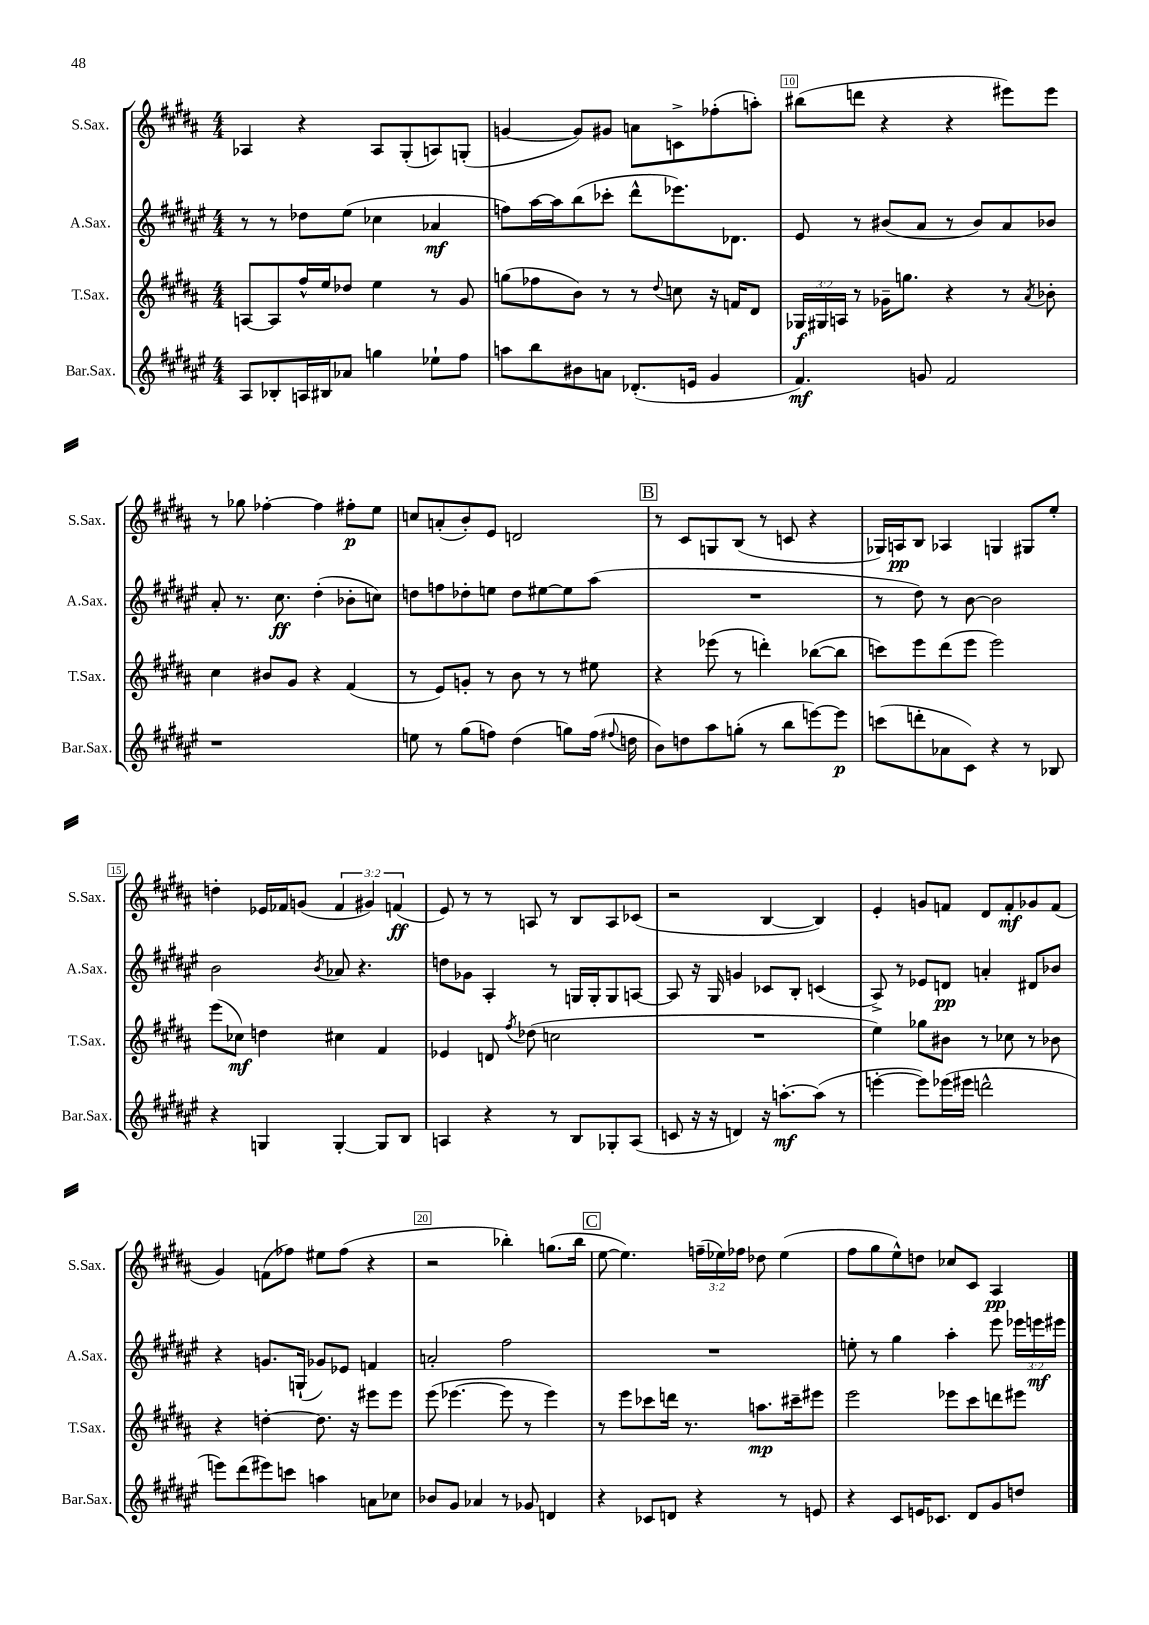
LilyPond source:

<<
\new StaffGroup <<
\new Staff = "s0" \with { instrumentName = "S.Sax." shortInstrumentName = "S.Sax." } {
    \clef treble \key b \major \numericTimeSignature \time 4/4 \override Staff.TupletNumber.text = #tuplet-number::calc-fraction-text
    \autoBeamOff aes4 r4 aes8[ gis8-.( a8) g8]-.( |
    g'4~ g'8[) gis'8] a'8[ c'8-> fes''8-.( a''8]-.) |
    bis''8[( d'''8] r4 r4 eis'''8[) eis'''8] |
    r8 ges''8 fes''4~-. fes''4 fis''8[-.\p e''8] |
    c''8[ a'8-.( b'8-.) e'8] d'2 |
    \mark \markup { \box "B" } r8 cis'8[ g8 b8]( r8 c'8 r4 |
    ges16[) a16\pp b8] aes4 g4 gis8[ e''8]-. |
    d''4-. ees'16[ fes'16 g'8]( \tuplet 3/2 { fes'4 gis'4) f'4\ff( } |
    e'8) r8 r8 a8 r8 b8[ a8 ces'8]( |
    r2 b4~ b4) |
    e'4-. g'8[ f'8] dis'8[ f'8-.\mf ges'8 f'8]( |
    gis'4) f'8[( fes''8]) eis''8[ fes''8]( r4 |
    r2 bes''4-.) g''8.[( bes''16] |
    \mark \markup { \box "C" } e''8~ e''4.) \tuplet 3/2 { f''16[--( ees''16) fes''16] } des''8 ees''4( |
    fis''8[ gis''8 e''8-^) d''8] ces''8[ cis'8] ais4\pp \bar "|." |
}
\new Staff = "s1" \with { instrumentName = "A.Sax." shortInstrumentName = "A.Sax." } {
    \clef treble \key fis \major \numericTimeSignature \time 4/4 \override Staff.TupletNumber.text = #tuplet-number::calc-fraction-text
    \autoBeamOff r8 r8 des''8[ eis''8]( ces''4 aes'4\mf |
    f''8[) ais''16~ ais''16 b''8( ces'''8]-. dis'''8[-^ ees'''8.) des'8.] |
    eis'8 r8 bis'8[( ais'8] r8 bis'8[) ais'8 bes'8] |
    ais'8-. r8. cis''8.\ff dis''4-.( bes'8[-. c''8]) |
    d''8[ f''8 des''8-. e''8] des''8[ eis''8~ eis''8 ais''8]( |
    \mark \markup { \box "B" } R1 |
    r8 dis''8) r8 b'8~ b'2 |
    b'2 \acciaccatura { b'8 } aes'8 r4. |
    d''8[ ges'8] ais4-. r8 g16[ g16-. g8 a8]~ |
    a8 r16 gis16 g'4 ces'8[ b8]-. c'4( |
    ais8->) r8 ees'8[ d'8]\pp a'4-. dis'8[ bes'8] |
    r4 g'8.[ g16]-!( ges'8[) ees'8] f'4 |
    a'2-. fis''2 |
    \mark \markup { \box "C" } R1 |
    e''8-. r8 gis''4 ais''4-. eis'''8 \tuplet 3/2 { ees'''16[ e'''16\mf eis'''16] } \bar "|." |
}
\new Staff = "s2" \with { instrumentName = "T.Sax." shortInstrumentName = "T.Sax." } {
    \clef treble \key b \major \numericTimeSignature \time 4/4 \override Staff.TupletNumber.text = #tuplet-number::calc-fraction-text
    \autoBeamOff a8[~ a8 fis''16-^ e''16 des''8] e''4 r8 gis'8 |
    g''8[( fes''8 b'8]) r8 r8 \appoggiatura { dis''8 } c''8 r16 f'16[ dis'8] |
    \tuplet 3/2 { ges16[\f gis16 a16] } r8 ges'16[-- g''8.] r4 r8 \acciaccatura { ais'8 } bes'8-. |
    cis''4 bis'8[ gis'8] r4 fis'4( |
    r8 e'8[) g'8]-. r8 b'8 r8 r8 eis''8 |
    \mark \markup { \box "B" } r4 ees'''8( r8 d'''4-.) bes''8[~( bes''8] |
    c'''8[) e'''8 dis'''8( e'''8] e'''2) |
    e'''8[( ces''8]\mf) d''4 cis''4 fis'4 |
    ees'4 d'8 \acciaccatura { fis''8 } des''8( c''2 |
    R1 |
    e''4) ges''8[ bis'8] r8 ces''8 r8 bes'8 |
    r4 d''4~-. d''8. r16 eis'''8[ eis'''8] |
    e'''8( ees'''4.~ ees'''8 r8 ees'''4) |
    \mark \markup { \box "C" } r8 e'''8[ ces'''8 d'''16] r8. a''8.[\mp cis'''16-- eis'''8] |
    e'''2 ees'''8[ cis'''8 d'''8 eis'''8] \bar "|." |
}
\new Staff = "s3" \with { instrumentName = "Bar.Sax." shortInstrumentName = "Bar.Sax." } {
    \clef treble \key fis \major \numericTimeSignature \time 4/4
    \autoBeamOff ais8[ bes8-. a16 bis16 aes'8] g''4 ees''8[-! fis''8] |
    a''8[ b''8 bis'8 a'8] des'8.[-.( e'16] gis'4 |
    fis'4.\mf) g'8 fis'2 |
    r1 |
    e''8 r8 gis''8[( f''8]) dis''4( g''8[) f''16]( \appoggiatura { fis''8 } d''16 |
    \mark \markup { \box "B" } b'8[) d''8 ais''8 g''8]-.( r8 b''8[ e'''8~) e'''8]\p |
    c'''8[( d'''8-. aes'8 cis'8]) r4 r8 bes8 |
    r4 g4 g4~-. g8[ b8] |
    a4 r4 r8 b8[ ges8-. a8]( |
    c'8 r16 r16 d'4) r16 a''8.[~-.\mf a''8]( r8 |
    e'''4~-. e'''8[) ees'''16( eis'''16] d'''2-^ |
    e'''8[) dis'''8( eis'''8) c'''8] a''4 a'8[ ces''8] |
    bes'8[ gis'8] aes'4 r8 ges'8 d'4 |
    \mark \markup { \box "C" } r4 ces'8[ d'8] r4 r8 e'8 |
    r4 cis'8[ e'16 ces'8.] dis'8[ gis'8 d''8] \bar "|." |
}
>>
>>
\layout { \context { \Score currentBarNumber = #8 \override BarNumber.break-visibility = ##(#f #t #t) barNumberVisibility = #(every-nth-bar-number-visible 5) \override BarNumber.stencil = #(make-stencil-boxer 0.1 0.3 ly:text-interface::print) } }
